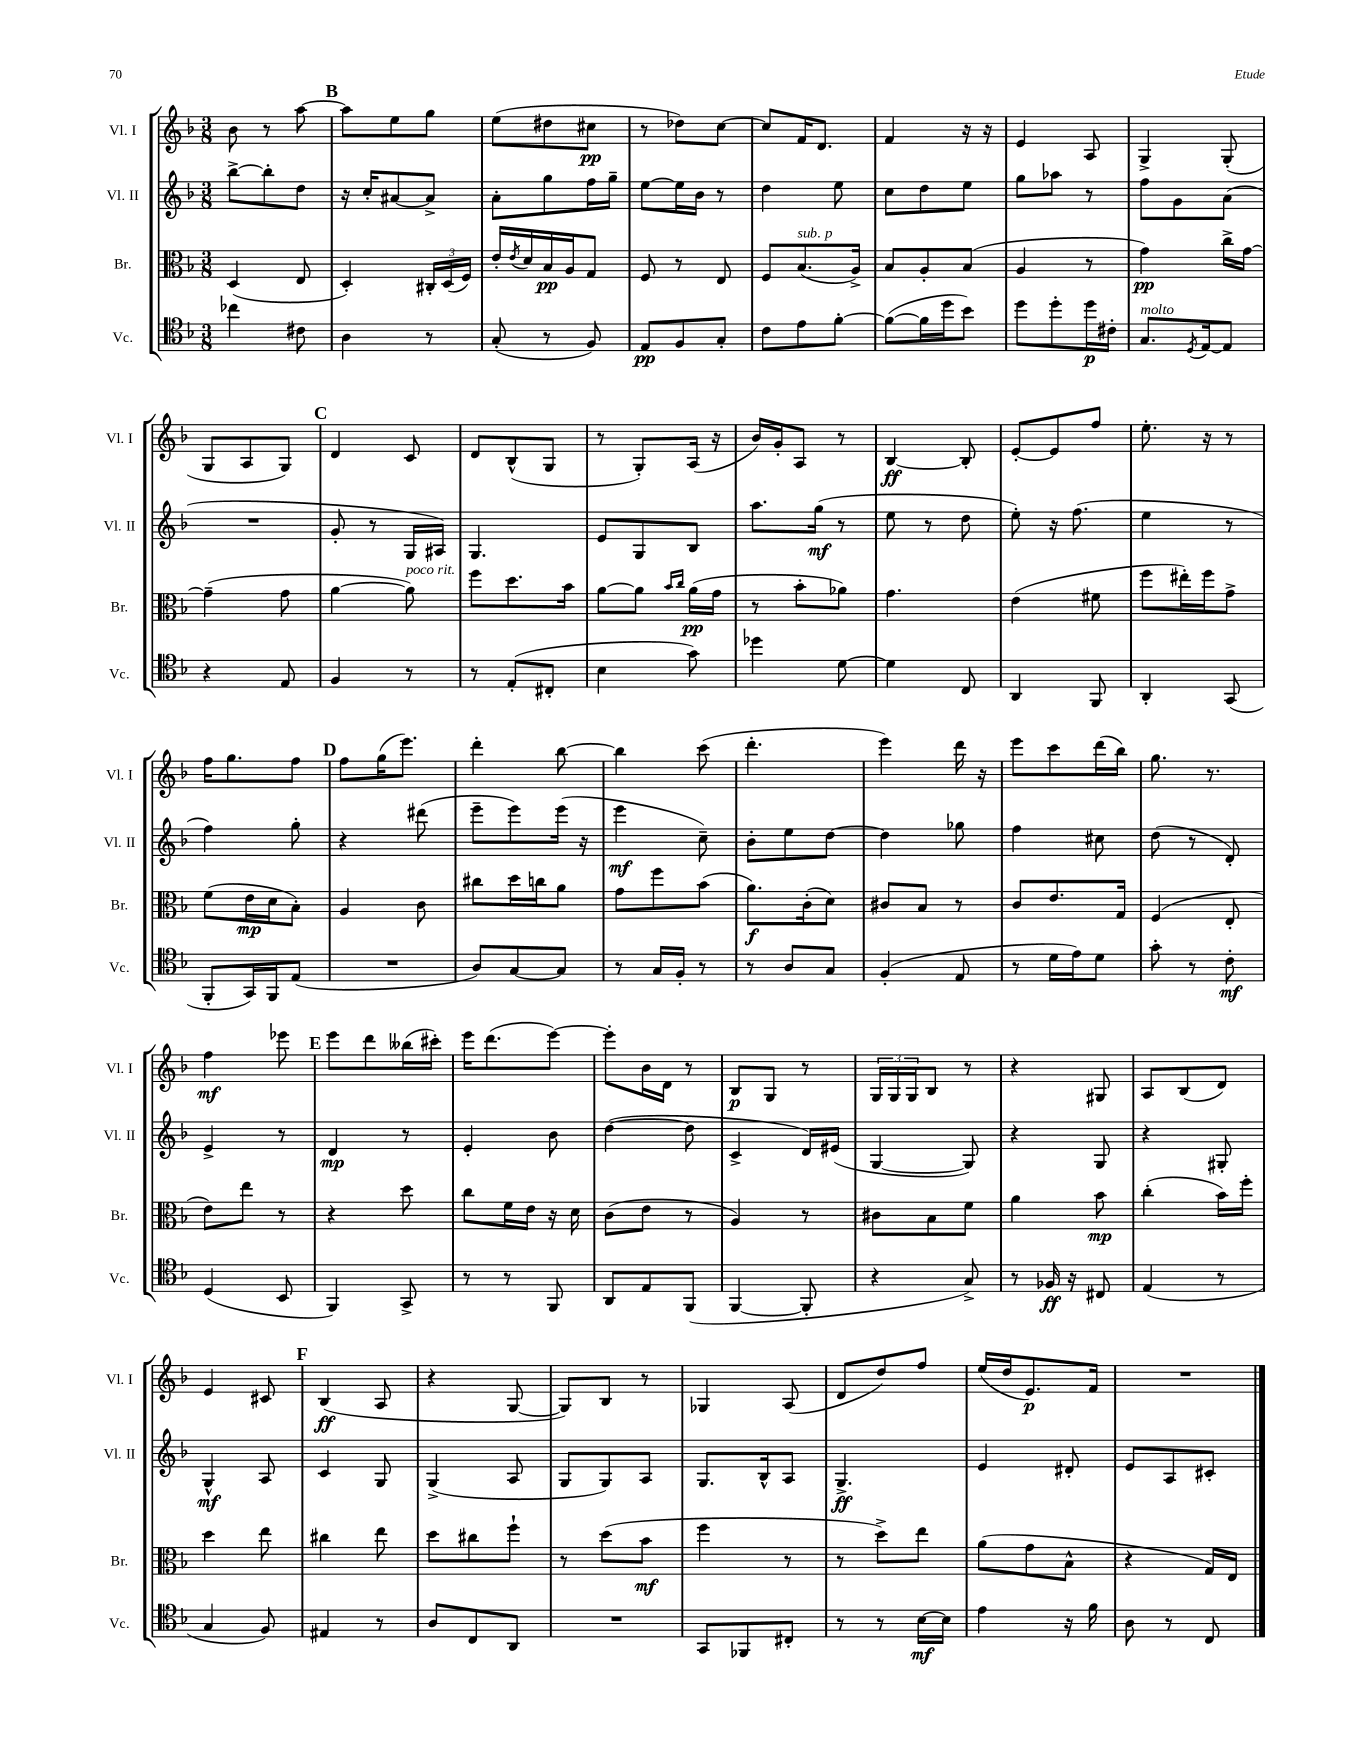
<<
\new StaffGroup <<
\new Staff = "s0" \with { instrumentName = "Vl. I" shortInstrumentName = "Vl. I" } {
    \clef treble \key f \major \numericTimeSignature \time 3/8
    bes'8 r8 a''8~ |
    \mark \markup { \bold "B" } a''8 e''8 g''8 |
    e''8( dis''8 cis''8\pp |
    r8 des''8) c''8~ |
    c''8 f'16 d'8. |
    f'4 r16 r16 |
    e'4 a8 |
    g4-> g8-.( |
    g8 a8 g8) |
    \mark \markup { \bold "C" } d'4 c'8 |
    d'8 bes8-^( g8 |
    r8 g8-.) a16( r16 |
    bes'16) g'16-. a8 r8 |
    bes4~\ff bes8-. |
    e'8~-. e'8 f''8 |
    e''8.-. r16 r8 |
    f''16 g''8. f''8 |
    \mark \markup { \bold "D" } f''8 g''16( e'''8.) |
    d'''4-. bes''8~ |
    bes''4 c'''8( |
    d'''4.-. |
    e'''4) d'''16 r16 |
    e'''8 c'''8 d'''16( bes''16) |
    g''8. r8. |
    f''4\mf ees'''8 |
    \mark \markup { \bold "E" } e'''8 d'''8 beses''16( cis'''16-.) |
    e'''16 d'''8.( e'''8~) |
    e'''8-. bes'16 d'16 r8 |
    bes8\p g8 r8 |
    \tuplet 3/2 { g16 g16 g16 } bes8 r8 |
    r4 gis8 |
    a8 bes8( d'8) |
    e'4 cis'8 |
    \mark \markup { \bold "F" } bes4\ff( a8 |
    r4 g8~ |
    g8) bes8 r8 |
    ges4 a8( |
    d'8 d''8) f''8 |
    e''16( d''16 e'8.\p) f'16 |
    R4. \bar "|." |
}
\new Staff = "s1" \with { instrumentName = "Vl. II" shortInstrumentName = "Vl. II" } {
    \clef treble \key f \major \numericTimeSignature \time 3/8
    bes''8~-> bes''8-. d''8 |
    \mark \markup { \bold "B" } r16 c''16-. ais'8~ ais'8-> |
    a'8-. g''8 f''16 g''16-- |
    e''8~ e''16 bes'16 r8 |
    d''4 e''8 |
    c''8 d''8 e''8 |
    g''8 aes''8 r8 |
    f''8 g'8 a'8( |
    R4. |
    \mark \markup { \bold "C" } g'8-. r8 g16 ais16) |
    g4. |
    e'8 g8 bes8 |
    a''8. g''16\mf( r8 |
    e''8 r8 d''8 |
    e''8-.) r16 f''8.( |
    e''4 r8 |
    f''4) g''8-. |
    \mark \markup { \bold "D" } r4 dis'''8( |
    e'''8-- e'''8) e'''16( r16 |
    e'''4\mf c''8--) |
    bes'8-. e''8 d''8~ |
    d''4 ges''8 |
    f''4 cis''8 |
    d''8( r8 d'8-.) |
    e'4-> r8 |
    \mark \markup { \bold "E" } d'4\mp r8 |
    e'4-. bes'8 |
    d''4~( d''8 |
    c'4-> d'16) eis'16( |
    g4~ g8) |
    r4 g8 |
    r4 gis8-. |
    g4-^\mf a8 |
    \mark \markup { \bold "F" } c'4 g8 |
    g4->( a8 |
    g8 g8) a8 |
    g8. bes16-^ a8 |
    g4.->\ff |
    e'4 dis'8-. |
    e'8 a8 cis'8-. \bar "|." |
}
\new Staff = "s2" \with { instrumentName = "Br." shortInstrumentName = "Br." } {
    \clef alto \key f \major \numericTimeSignature \time 3/8
    d4( e8 |
    \mark \markup { \bold "B" } d4-.) \tuplet 3/2 { cis16-. d16( f16) } |
    e'16-. \acciaccatura { e'8 } d'16 bes16\pp a16 g8 |
    f8 r8 e8 |
    f8 bes8.^\markup { \italic "sub. p" }( a16->) |
    bes8 a8-. bes8( |
    a4 r8 |
    g'4\pp) c''16-> g'16~ |
    g'4--( g'8 |
    \mark \markup { \bold "C" } a'4~ a'8^\markup { \italic "poco rit." }) |
    f''8 d''8. bes'16 |
    a'8~ a'8 \grace { bes'16 c''16 } a'16\pp( g'16 |
    r8 bes'8-. aes'8) |
    g'4. |
    e'4( fis'8 |
    f''8 eis''16-.) f''16 g'8-> |
    f'8( e'16\mp d'16 bes8-.) |
    \mark \markup { \bold "D" } a4 c'8 |
    cis''8 d''16 c''16 a'8 |
    g'8 f''8 bes'8( |
    a'8.\f) c'16-.( d'8) |
    cis'8 bes8 r8 |
    c'8 e'8. g16 |
    f4( e8-. |
    e'8) e''8 r8 |
    \mark \markup { \bold "E" } r4 d''8 |
    c''8 f'16 e'16 r16 d'16 |
    c'8( e'8 r8 |
    a4) r8 |
    cis'8 bes8 f'8 |
    a'4 bes'8\mp |
    c''4-.( bes'16) f''16-. |
    d''4 e''8 |
    \mark \markup { \bold "F" } cis''4 e''8 |
    d''8 cis''8 f''8-! |
    r8 d''8( bes'8\mf |
    f''4 r8 |
    r8 d''8->) e''8 |
    a'8( g'8 bes8-^ |
    r4 g16) e16 \bar "|." |
}
\new Staff = "s3" \with { instrumentName = "Vc." shortInstrumentName = "Vc." } {
    \clef tenor \key f \major \numericTimeSignature \time 3/8
    ces''4 cis'8 |
    \mark \markup { \bold "B" } a4 r8 |
    g8-.( r8 f8) |
    e8\pp f8 g8-. |
    c'8 e'8 f'8~-. |
    f'8~( f'16 d''16 bes'8) |
    d''8 d''8-. d''16\p cis'16-. |
    g8.^\markup { \italic "molto" } \acciaccatura { d8 } e16~ e8 |
    r4 e8 |
    \mark \markup { \bold "C" } f4 r8 |
    r8 e8-.( cis8-. |
    bes4 g'8) |
    des''4 d'8~ |
    d'4 c8 |
    a,4 f,8 |
    a,4-. g,8( |
    f,8-. g,16) f,16 e8( |
    \mark \markup { \bold "D" } R4. |
    a8) g8~ g8 |
    r8 g16 f16-. r8 |
    r8 a8 g8 |
    f4-.( e8 |
    r8 d'16 e'16) d'8 |
    g'8-. r8 c'8-.\mf |
    d4( bes,8 |
    \mark \markup { \bold "E" } f,4) g,8-> |
    r8 r8 f,8 |
    a,8 e8 f,8( |
    f,4~ f,8-. |
    r4 g8->) |
    r8 fes16\ff r16 cis8 |
    e4( r8 |
    g4 f8) |
    \mark \markup { \bold "F" } eis4 r8 |
    a8 c8 a,8 |
    R4. |
    g,8 fes,8 cis8-. |
    r8 r8 bes16~\mf bes16 |
    e'4 r16 f'16 |
    a8 r8 c8 \bar "|." |
}
>>
>>
\layout { \context { \Score \remove "Bar_number_engraver" } }
